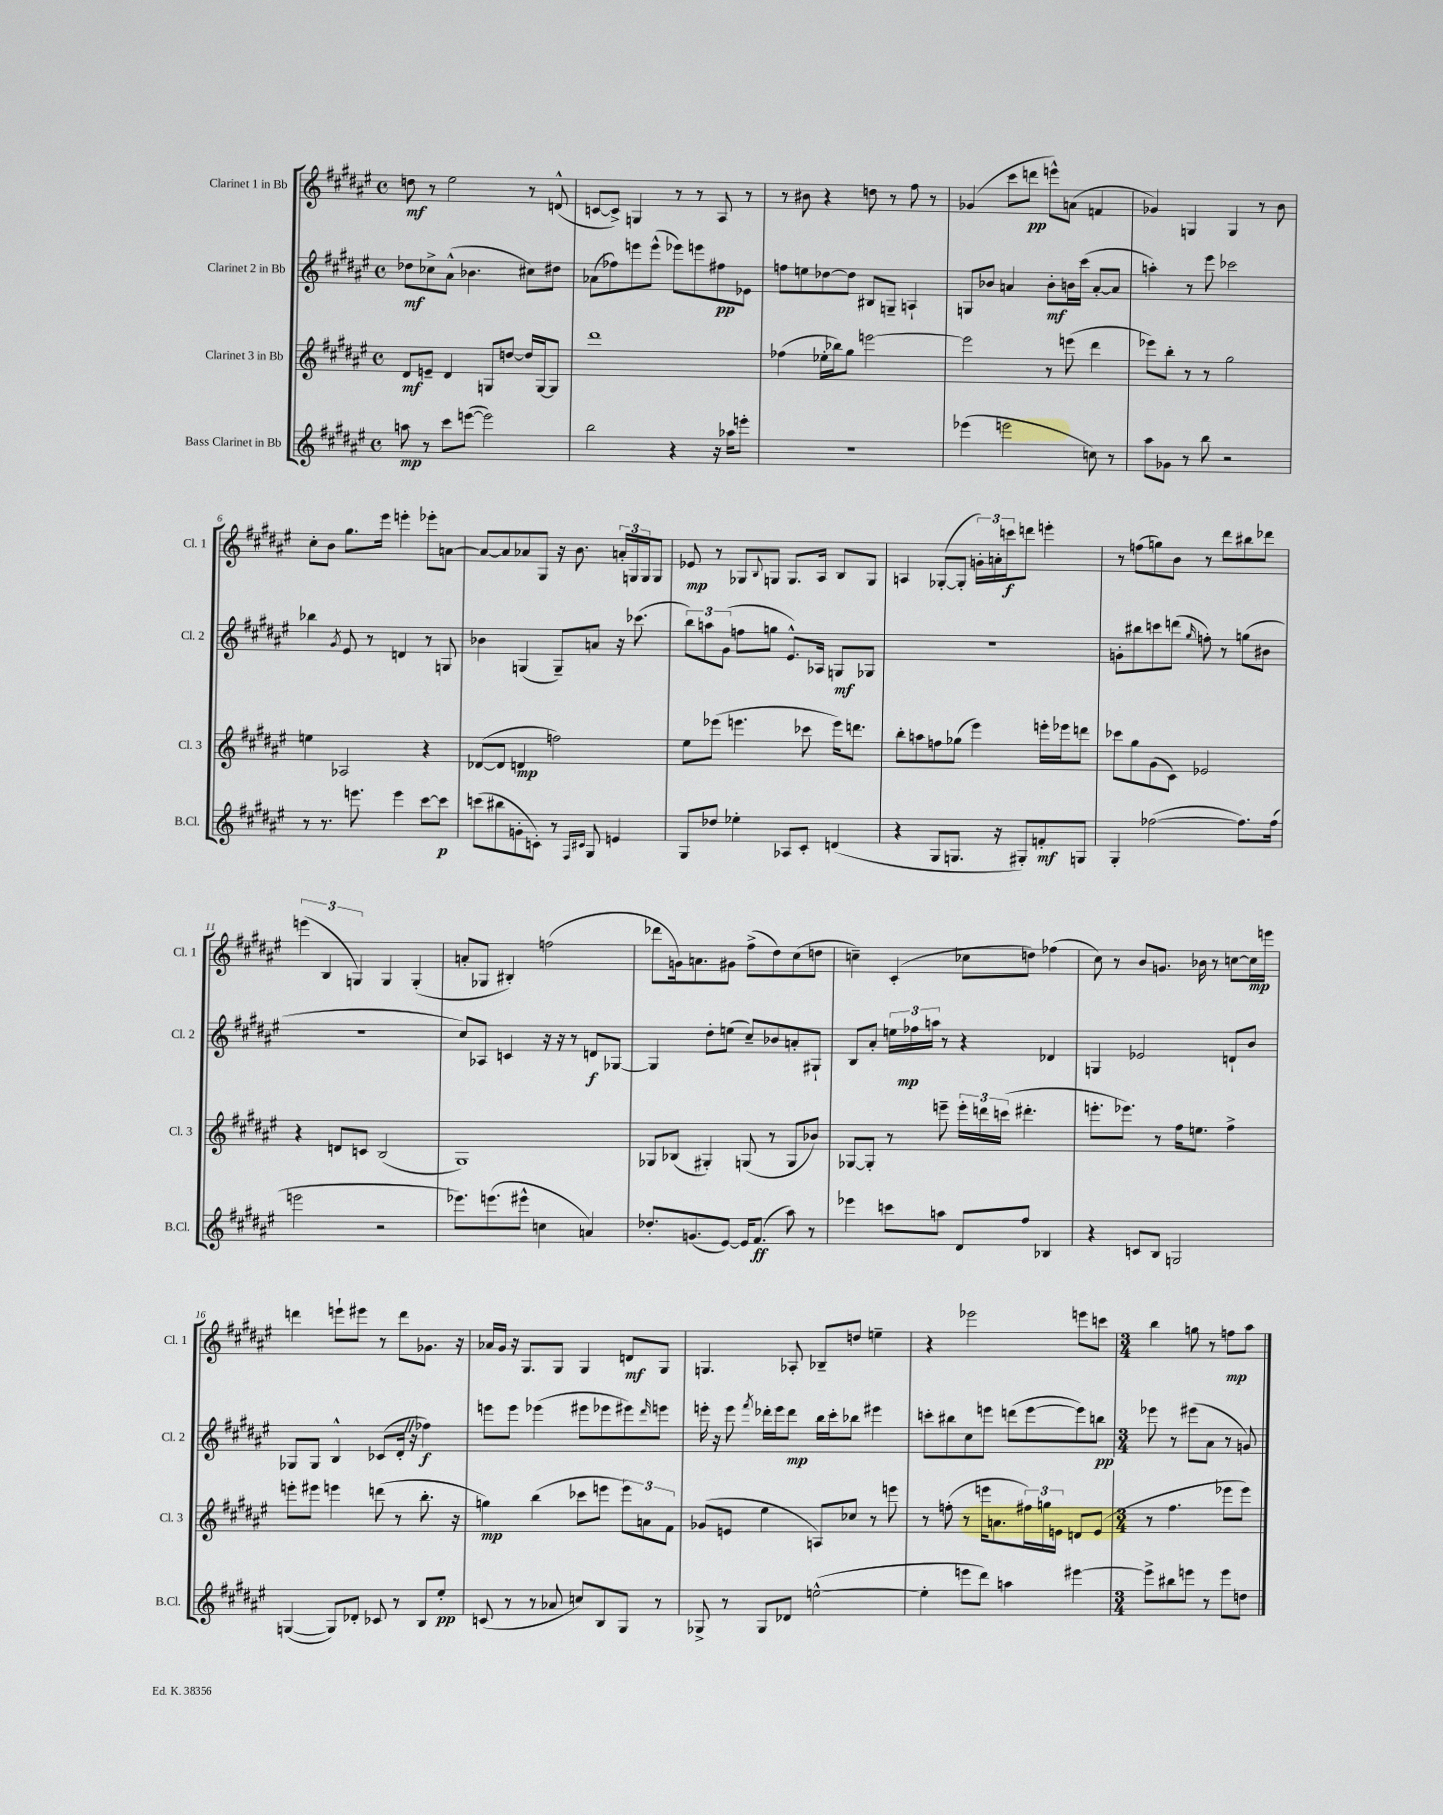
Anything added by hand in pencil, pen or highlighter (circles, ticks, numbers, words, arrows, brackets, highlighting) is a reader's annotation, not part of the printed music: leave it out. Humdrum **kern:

**kern	**kern	**kern	**kern
*staff4	*staff3	*staff2	*staff1
*clefG2	*clefG2	*clefG2	*clefG2
*k[f#c#g#d#a#e#]	*k[f#c#g#d#a#e#]	*k[f#c#g#d#a#e#]	*k[f#c#g#d#a#e#]
*M4/4	*M4/4	*M4/4	*M4/4
*met(c)	*met(c)	*met(c)	*met(c)
8aa	8d#	8dd-	8dd
8r	8e~	8cc-^	8r
8ccc#	4d#	(8a#^^	2ee#
([8eee	.	4.b-	.
2eee])	8G	.	.
.	[8dd	.	.
.	16dd]	8cc#)	8r
.	[16G	.	.
.	8G]	8dd#	(8d^^
=	=	=	=
2bb	1ddd#	(8a-	[8c
.	.	8ff-)	8c^])
.	.	8eee	4G
.	.	(8eee^^	.
4r	.	8eee-)	8r
.	.	8eee	8r
16r	.	8ff#	8A#
16aa-	.	.	.
8eee'	.	8e-	8r
=	=	=	=
1r	(4ff-	8ff	8r
.	.	8ee	8b#
.	16ee-'	[8dd-	4r
.	16bb-)	.	.
.	8gg#	8dd-]	.
.	[2eee	8B#	8dd
.	.	8G~	8r
.	.	4A`	8ff#
.	.	.	8r
=	=	=	=
(4eee-	2eee]	8G	(4g-
.	.	8b-	.
2eee	.	4a	8ccc#
.	.	.	8ddd
.	8r	8b-'	8eee^^)
.	(8eee	16b	(8a
.	.	(16ccc#	.
8cc)	4ddd#	[8a'	4f
8r	.	8a]	.
=	=	=	=
8aa#	8eee-)	4aa')	4g-)
8g-	8bb'	.	.
8r	8r	8r	4G
8bb	8r	8eee#	.
2r	2gg#	2ccc-	4G
.	.	.	8r
.	.	.	8b
=	=	=	=
8r	4ee	4bb-	8cc#'
8.r	.	.	8b
.	.	8qg#	.
.	2A-	8e#	8.gg#
8.eee	.	.	.
.	.	8r	.
.	.	.	16eee#
4eee	.	4d	4eee'
[8ccc#	4r	8r	8eee-'
8ccc#]	.	8G	[8a
=	=	=	=
(8ccc	([8d-	4b-	8a_
8bb#	8d-]	.	8a]
8g'	4d	(4G	8a-
8c')	.	.	8G#
8r	2ff)	8G~)	16r
.	.	.	8.b
16qqF#	.	.	.
16qqc#	.	.	.
8G#	.	8a	.
4e	.	16r	24a'
.	.	.	24G
.	.	(8.ccc-	.
.	.	.	24G
.	.	.	8G
=	=	=	=
8G#	8ee#	12bb)	8e-
.	.	12aa	.
8dd-	(8eee-	.	8r
.	.	(12g#	.
4ee-'	4.eee	8ff	8G-
.	.	.	8qqB
.	.	8gg	8G
8A-	.	8.e#^^)	8.G
8c#'	8ccc-	.	.
.	.	16A-	16A#
(4d	16eee)	8G	8B
.	8.ddd	.	.
.	.	8G-	8G
=	=	=	=
4r	8bb'	1r	4A
.	8aa	.	.
8G#	8ff	.	([8G-'
8.G	(8gg-	.	8G-']
.	4eee#)	.	24g')
.	.	.	24a'
16r	.	.	.
.	.	.	24ccc
8G#')	.	.	8ddd
8f'	16eee'	.	4eee'
.	16eee-	.	.
8G	8ddd	.	.
=	=	=	=
4G#'	8ccc-	8g'	8r
.	8gg#	8bb#	(8ff
([2ff-	(8g#	8ccc	8gg)
.	8c#)	(8ddd	8b
.	.	16qqgg#	.
.	2e-	8ff')	8r
.	.	8r	8ddd#
8.ff-])	.	(8gg	8bb#
.	.	8b#	8ddd-
(16ff-	.	.	.
=	=	=	=
2eee	4r	1r	(6eee
.	.	.	6B
.	8d	.	.
.	.	.	6G)
.	8c	.	.
2r	(2B	.	4G
.	.	.	(4G'
=	=	=	=
8.eee-)	1G#)	8cc#)	8a'
.	.	8A-	8G-
(8.eee	.	.	.
.	.	4c	4B#')
8eee#^^	.	.	.
4cc	.	16r	(2ff
.	.	16r	.
.	.	8r	.
4a)	.	8d	.
.	.	[8G-	.
=	=	=	=
8.dd-'	8G-	4G-]	8ddd-
.	(8B-	.	16g)
(8.g	.	.	8.a
.	4G#')	8dd#'	.
[8e#)	.	(8ee	8g#
16e#]	(8G	8cc#~)	(8ff#^
(8.f#	.	.	.
.	8r	8b-	8dd#)
8aa#)	8G	8a'	(8cc#
8r	8b-)	8G#`	8dd
=	=	=	=
4eee-	[8G-	8B	4cc~)
.	8G-']	8a#'	.
8ccc	8r	24ee	(4c#'
.	.	24ff-	.
.	.	24aa	.
8aa	8eee~	8r	.
8d#	24eee'	4r	8cc-
.	24ddd	.	.
.	(24ccc	.	.
8ff#	4.ddd#'	.	8dd)
4B-	.	4d-	(4ff-
=	=	=	=
4r	8.eee'	4G	8cc#)
.	.	.	8r
.	8.eee-)	.	.
8c	.	2e-	8b
8B	8r	.	8.g
2G	16ff#	.	.
.	8.ee	.	16b-
.	.	.	8r
.	4ff#^	8d`	[8cc
.	.	8b	16cc]
.	.	.	16eee
=	=	=	=
([4G	8eee'	8G-	4ddd
.	8eee#	8G-	.
8G])	4eee	4B^^	8eee`
8d-'	.	.	8eee#
8c-	(8ddd	(8c-	8r
8r	8r	16d#'	8ddd
.	.	16r	.
8B	8.bb'	4ff-)	8.g-
8ee#'	.	.	.
.	16r	.	16r
=	=	=	=
(8c	4gg)	8eee	16a-
.	.	.	16g#
8r	.	8eee	16r
.	.	.	8.G#
8r	(4bb	(4eee-	.
8a-	.	.	8G#
8cc)	8ccc-	8eee#	4G#
8B	8eee	8eee-	.
8G#	12eee)	8eee#)	8d
.	12a	.	.
.	.	16qqddd#	.
8r	.	8eee	8G#
.	12f#	.	.
=	=	=	=
8G-^	(8g-	16eee'	4.G
.	.	16r	.
8r	8e	8eee	.
.	.	8qfff#	.
8G-	4ee#	16ddd-'	.
.	.	16eee	.
8d-	.	8ddd-	8A-'
([2ee^^	8A)	16bb	8B-~
.	.	16ccc#'	.
.	8cc-	8bb-	8dd
.	8r	4eee#	4ee~
.	8eee	.	.
=	=	=	=
4ee']	8r	8ccc'	4r
.	(8ff'	8bb#	.
8eee	8r	8cc#	2eee-
8ddd#)	16eee	8eee	.
.	8.a	.	.
4aa	.	(8ddd	.
.	24ff#)	[8eee	.
.	24gg	.	.
.	24e	.	.
[4eee#	8d	8eee])	8eee
.	(8e	8bb	8ccc
=	=	=	=
*M3/4	*M3/4	*M3/4	*M3/4
8eee#^]	8r	8eee-	4bb
8bb#	4.ff#	8r	.
8eee	.	(8eee#	8gg
8r	.	8a#	8r
8eee	8eee-	8r	8ff
8dd	8eee-)	8g)	8aa#
==	==	==	==
*-	*-	*-	*-
